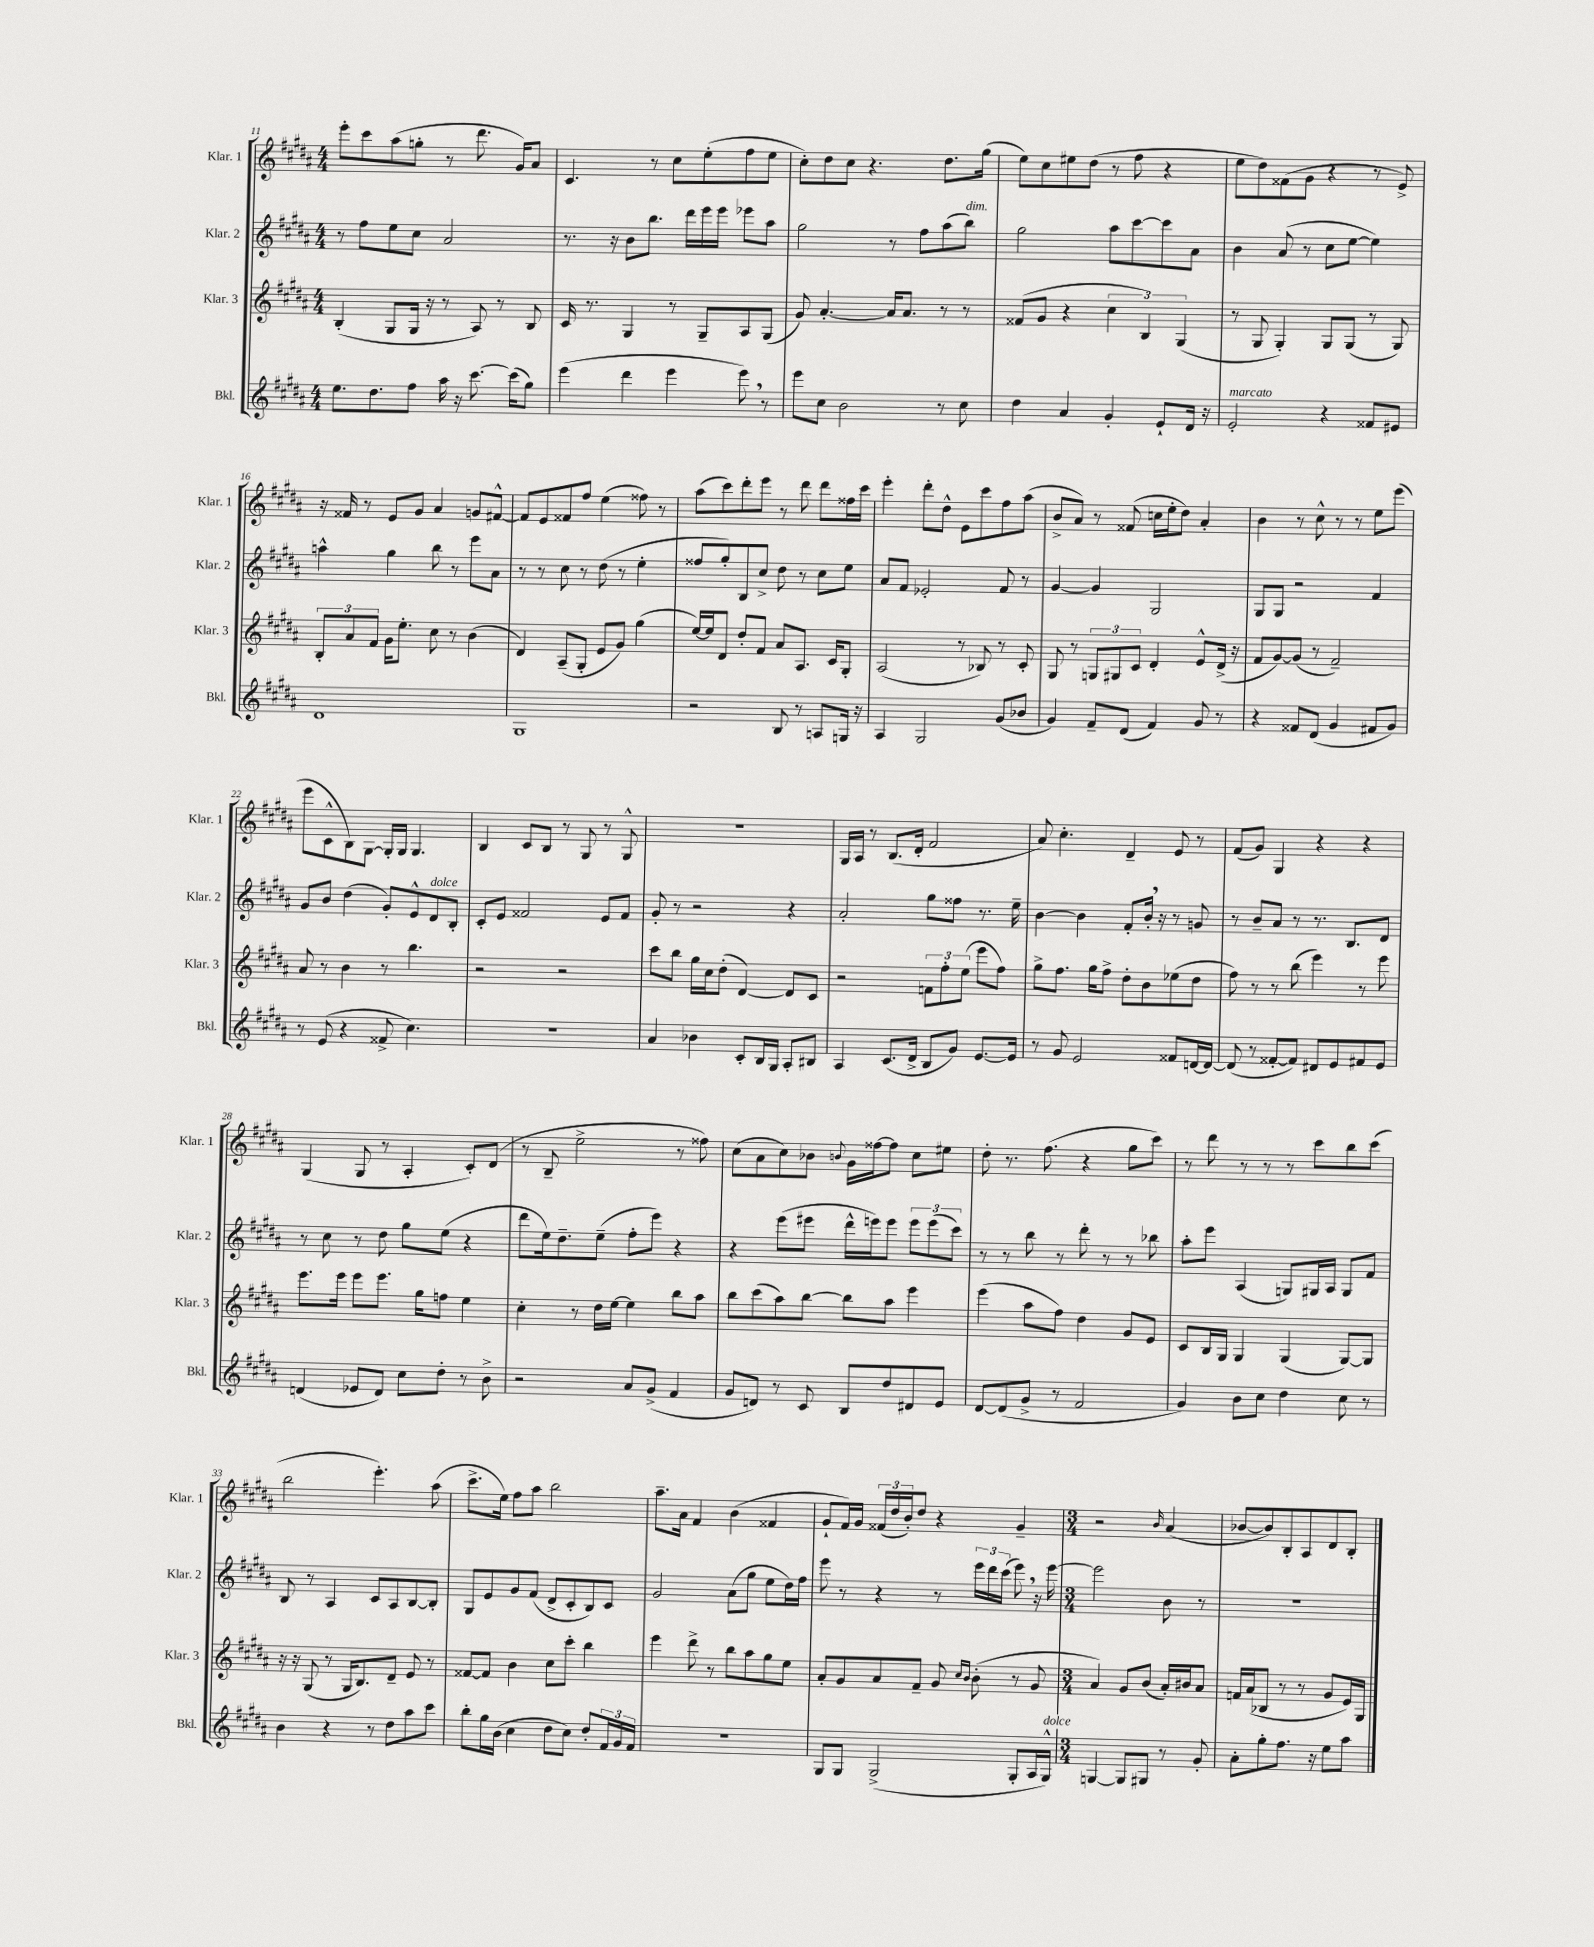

**kern	**kern	**kern	**kern
*staff4	*staff3	*staff2	*staff1
*clefG2	*clefG2	*clefG2	*clefG2
*k[f#c#g#d#a#]	*k[f#c#g#d#a#]	*k[f#c#g#d#a#]	*k[f#c#g#d#a#]
*M4/4	*M4/4	*M4/4	*M4/4
8.ee	(4B'	8r	8eee'
.	.	8ff#	8ccc#
8.dd#	.	.	.
.	8G#	8ee	(8aa#
8ff#	16G#	8cc#	8gg'
.	16r	.	.
16aa#	8r	2a#	8r
16r	.	.	.
[8.ccc#	8A#)	.	8.ddd#
.	8r	.	.
(16ccc#]	.	.	16g#)
8gg#)	8B	.	8a#
=	=	=	=
(4eee	16c#	8.r	4.c#
.	8.r	.	.
.	.	16r	.
4ddd#	4G#	8b	.
.	.	8.bb	8r
4eee	8r	.	8cc#
.	.	16ddd#	.
.	8G#~	16eee	(8ee'
.	.	16eee	.
8eee)	8A#	8eee-	8ff#
8r	(8G#	8aa#	8ee
=	=	=	=
8eee	8g#)	2gg#	8cc#')
8cc#	[4.a#'	.	8dd#
2b	.	.	8cc#
.	.	.	4.r
.	16a#]	8r	.
.	8.a#	.	.
.	.	8ff#	.
8r	8r	(8aa#	8.dd#
8cc#	8r	8bb)	.
.	.	.	(16gg#
=	=	=	=
4dd#	(8f##	2gg#	8ee)
.	8g#	.	8cc#
4a#	4r	.	8ee#
.	.	.	(8dd#
4g#'	6cc#	8aa#	8r
.	.	[8ccc#	8ff#
.	6B)	.	.
8e`	.	8ccc#]	4r
.	(6G#	.	.
16d#	.	8a#	.
16r	.	.	.
=	=	=	=
2e'	8r	4b	8ee
.	8G#	.	8dd#)
.	4G#')	(8a#	(8f##
.	.	8r	8g#
4r	8G#	8cc#	4r
.	(8G#	[8ee	.
8f##	8r	4ee])	8r
8e#	8G#)	.	8e^)
=	=	=	=
1d#	12B'	4aa^^	16r
.	.	.	16f##
.	12a#	.	.
.	.	.	8r
.	12f#	.	.
.	16g#	4gg#	8e
.	8.ee'	.	.
.	.	.	8g#
.	8cc#	8bb	4a#
.	8r	8r	.
.	(4b	8eee	8g
.	.	8a#	[8f#^^
=	=	=	=
1G#	4d#)	8r	8f#]
.	.	8r	8e
.	(8A#~	8cc#	8f##
.	8G#'	8r	8ff#
.	8e	(8dd#	(4ee
.	8g#)	8r	.
.	(4gg#	4ee'	8ff##)
.	.	.	8r
=	=	=	=
2r	[16ee)	8ff##	(8aa#
.	16ee]	.	.
.	8d#	8gg#')	8ccc#)
.	8dd#'	8B	8ddd#'
.	8f#	8cc#^	8eee
8B	8a#	8dd#	8r
8r	8.A#	8r	8ddd#
8A	.	8cc#	8ddd#
.	16c#	.	.
16G	8G#'	8ee	16ff##
16r	.	.	16ccc#
=	=	=	=
4A#	(2A#	8a#	4eee'
.	.	8f#	.
2G#	.	2e-'	8ddd#'
.	.	.	8dd#^^
.	8r	.	8e
.	8B-)	.	8ccc#
(8g#	8r	8f#	8ff#
8b-	8c#'	8r	(8aa#
=	=	=	=
4g#)	8G#	[4g#	8b^
.	8r	.	8a#)
8f#~	12G	4g#]	8r
.	12G#	.	.
(8d#	.	.	(8f##
.	12c#	.	.
4f#)	4d#'	2G#	16cc
.	.	.	16ee'
.	.	.	8dd#)
8g#	8e^^	.	4a#'
8r	(16d#^	.	.
.	16r	.	.
=	=	=	=
4r	8f#	8G#	4b
.	[8g#)	8G#	.
8f##	(8g#]	2r	8r
(8d#	8r	.	8cc#^^
4g#	2f#~)	.	8r
.	.	.	8r
8f#	.	4f#	8ee
8g#)	.	.	(8eee
=	=	=	=
8r	8a#	8g#	8eee
(8e	8r	8b	8c#^^
4r	4b	(4dd#	8B)
.	.	.	[8G#
8f##^	8r	8g#')	16G#']
.	.	.	16G#
4.cc#)	4.bb	8e^^	4.G#
.	.	8d#	.
.	.	8B'	.
=	=	=	=
1r	2r	8c#'	4B
.	.	8e	.
.	.	2f##	8c#
.	.	.	8B
.	2r	.	8r
.	.	.	8G#
.	.	8e	8r
.	.	8f##	8G#^^
=	=	=	=
4a#	8ccc#	8g#'	1r
.	8bb	8r	.
4b-	16gg#	2r	.
.	16cc#	.	.
.	(8dd#'	.	.
8c#'	[4d#)	.	.
16B	.	.	.
16G#	.	.	.
8A#'	8d#]	4r	.
8B#	8c#	.	.
=	=	=	=
4A#	2r	2a#'	16G#
.	.	.	16A#
.	.	.	8r
(8.c#	.	.	(8.B
16d#^	.	.	16d#'
8B	12f	8gg#	2f#
.	12ff#'	.	.
8g#)	.	8ff##	.
.	(12ee	.	.
[8.e	8eee	8.r	.
.	8ff#)	.	.
16e]	.	16ee~	.
=	=	=	=
8r	8gg#^	[4b	8a#)
8g#	8.ff#	.	4.cc#'
2e	.	4b]	.
.	16gg#	.	.
.	8ff#^	.	.
.	8dd#'	8f#'	4d#~
.	8b	16b'	.
.	.	16r	.
8f##	(8ee-	8r	8e
[16d	8dd#	8g	8r
16d_	.	.	.
=	=	=	=
(8d]	8ff#)	8r	(8f#
8r	8r	8b~	8g#)
[8f##'	8r	8a#	4G#
8f##])	(8bb	8r	.
8d#	4eee)	8.r	4r
8e	.	.	.
.	.	8.B	.
8f#	8r	.	4r
8e	8eee	8d#	.
=	=	=	=
(4d	8.eee	8r	(4G#
.	.	8cc#	.
.	16eee	.	.
8e-	8eee	8r	8G#
8d)	8.eee	8dd#	8r
8cc#	.	8gg#	4A#'
.	16gg#	.	.
8dd#'	8ff	(8ee	.
8r	4ee	4r	8c#')
8b^	.	.	(8d#
=	=	=	=
2r	4cc#'	8ddd#	8r
.	.	16ee)	8B~
.	.	8.dd#~	.
.	8r	.	2ee^
.	16dd#	(8ee~	.
.	[16ee	.	.
8a#	4ee]	8ff#'	.
(8g#^	.	8eee)	.
4f#	8bb	4r	8r
.	8aa#	.	8ff##)
=	=	=	=
8g#	8bb	4r	(8cc#
8d)	(8ccc#	.	8a#
8r	8aa#)	(8eee	8cc#)
8c#	[8bb	8eee#	8b-
.	.	.	8qqb
8B	8bb]	16ddd#^^	16g#
.	.	16eee)	[16ff##
8dd#	8aa#	8eee	8ff##]
8d#	4eee	12eee	8cc#
.	.	(12eee	.
8e	.	.	8ee#
.	.	12ccc#)	.
=	=	=	=
[8d#	(4eee	8r	8dd#'
(8d#]	.	8r	8.r
8g#^	8aa#	8bb	.
.	.	.	(8.ff#
8r	8ff#)	8r	.
2f#	4dd#	8ddd#'	4r
.	.	8r	.
.	8g#	8r	8gg#
.	8e	8bb-	8ccc#)
=	=	=	=
4g#)	8c#	8aa#'	8r
.	16B	8eee	8ddd#
.	16G#	.	.
8b	4G#	(4A#	8r
8cc#	.	.	8r
4dd#	(4G#	8G)	8r
.	.	16G#	8ccc#
.	.	16A#	.
8cc#	[8G#)	8G#	8bb
8r	8G#]	8f#	(8ccc#
=	=	=	=
4b	16r	8B	2bb
.	16r	.	.
.	(8G#	8r	.
4r	8r	4A#	.
.	16G#	.	.
.	8.B)	.	.
8r	.	8c#	4.eee')
8dd#	8d#~	8A#	.
8aa#	8e	[8B	.
8ccc#	8r	8B']	(8aa#
=	=	=	=
8bb'	[8f##	8G#	8.ccc#^
16gg#	8f##]	8e	.
(16b	.	.	16ee)
4cc#	4b	8g#	8ff#
.	.	(8f#	8aa#
8dd#	8cc#	8d#^	2bb
8cc#)	8ccc#'	8c#'	.
8dd#'	4bb	8B)	.
24f#	.	8c#	.
24g#	.	.	.
24f#	.	.	.
=	=	=	=
1r	4eee	2g#	8.aa#~
.	.	.	16a#
.	8ddd#^	.	4f#
.	8r	.	.
.	8bb	(8a#	(4b
.	8aa#	8gg#	.
.	8gg#	8ee	4f##
.	8ee	16dd#)	.
.	.	16ff#	.
=	=	=	=
8G#	8a#'	8eee	8g#`
8G#	8g#	8r	16f#)
.	.	.	16g#
(2G#^	8a#	4r	(24f##
.	.	.	24dd#
.	.	.	24b')
.	8f#~	.	8dd#
.	8g#	8r	4r
.	16qqcc#	.	.
.	16qqb	.	.
.	(8b'	24eee	.
.	.	24ddd#	.
.	.	(24ccc#	.
8G#'	8r	8eee)	4g#~
16A#	8g#	16r	.
16G#^^)	.	[16eee	.
=	=	=	=
*M3/4	*M3/4	*M3/4	*M3/4
[4G	4a#)	2eee]	2r
8G]	8g#	.	.
8G#	(8b	.	.
.	.	.	16qqb
8r	16a#')	8b	(4a#
.	16b#	.	.
8g#'	8a#	8r	.
=	=	=	=
8a#'	16f	2.r	[8b-
.	(16a#	.	.
8gg#'	8B-	.	8b-])
8.ff#	8r	.	8B'
.	8r	.	8A#
16r	.	.	.
8ee	8g#	.	8d#
8aa#	16e)	.	8B'
.	16G#	.	.
==	==	==	==
*-	*-	*-	*-
